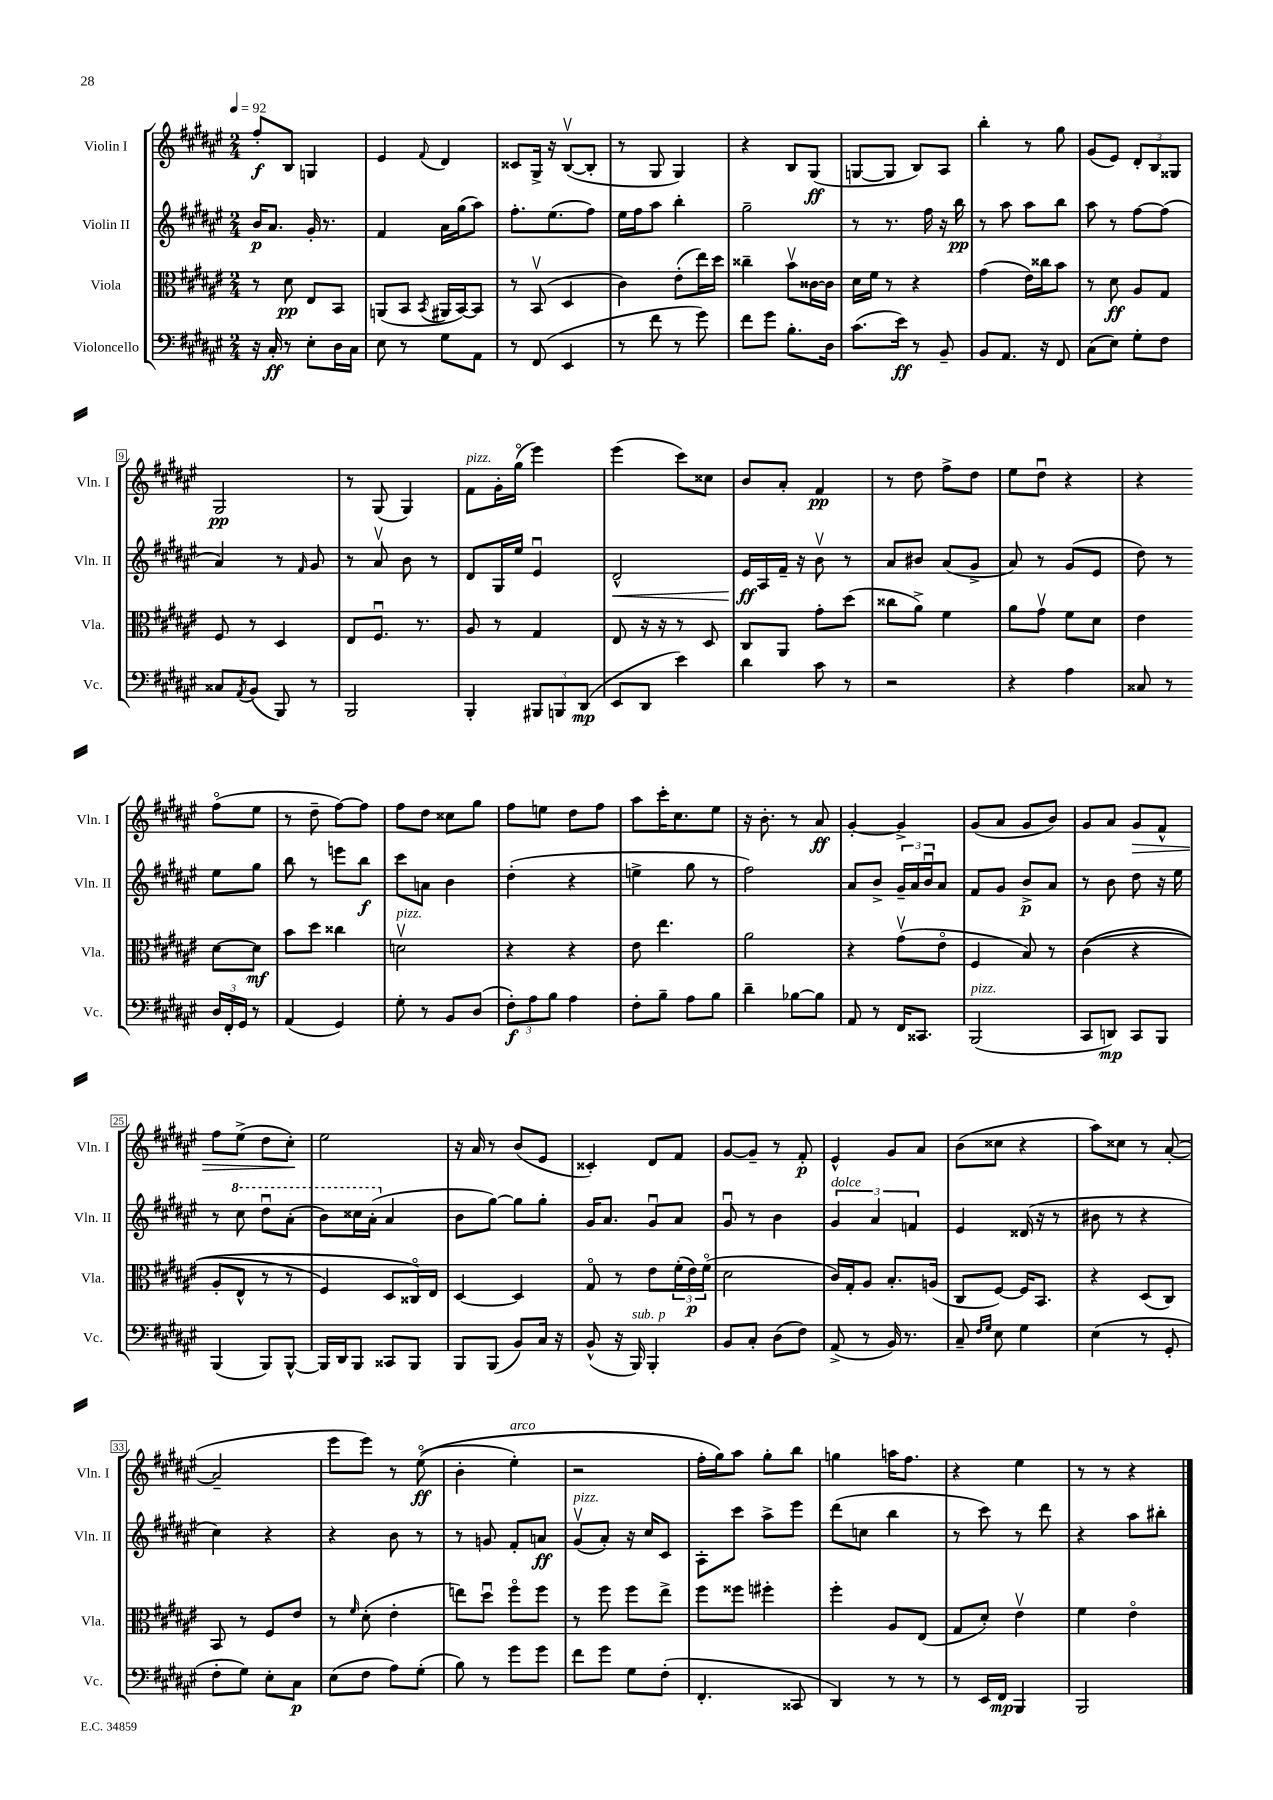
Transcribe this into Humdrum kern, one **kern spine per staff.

**kern	**kern	**kern	**kern
*staff4	*staff3	*staff2	*staff1
*clefF4	*clefC3	*clefG2	*clefG2
*k[f#c#g#d#a#e#]	*k[f#c#g#d#a#e#]	*k[f#c#g#d#a#e#]	*k[f#c#g#d#a#e#]
*M2/4	*M2/4	*M2/4	*M2/4
*MM92	*MM92	*MM92	*MM92
16r	8r	16b	8ff#'
16C#'	.	8.a#	.
8r	8d#	.	8B
8E#'	8E#	16g#'	4G
.	.	8.r	.
16D#	8BB	.	.
16C#	.	.	.
=	=	=	=
8E#	(8AA	4f#	4e#
8r	8BB	.	.
.	8qBB	.	8qqf#
8G#	16AA#	16a#	4d#
.	[16BB)	(16gg#	.
8AA#	8BB]	8aa#)	.
=	=	=	=
8r	8r	8.ff#'	8c##
(8FF#	(8BBv	.	16G#^
.	.	(8.ee#	16r
4EE#	4D#	.	([8Bv
.	.	8ff#)	8B']
=	=	=	=
8r	4c#)	16ee#	8r
.	.	16ff#	.
8f#	.	8aa#	8G#
8r	(8e#'	4bb'	4G#)
8g#)	16ee#)	.	.
.	16dd#	.	.
=	=	=	=
8f#	4cc##~	2gg#~	4r
8g#	.	.	.
8.B'	8bv	.	8B
.	[16c##	.	(8G#
16D#	16c##]	.	.
=	=	=	=
(8.c#	16d#	8r	[8G
.	16f#	.	.
.	8r	8.r	8G]
16e#)	.	.	.
8r	4r	.	8B)
.	.	16ff#	.
8BB~	.	16r	8A#
.	.	16bb	.
=	=	=	=
8BB	(4g#	8r	4bb'
8.AA#	.	8aa#	.
.	16e#)	8aa#	8r
16r	16cc##	.	.
8FF#	8b	8bb	8gg#
=	=	=	=
(8C#	8r	8aa#	(8g#
8E#)	8d#	8r	8e#)
8G#'	8A#	[8ff#	12d#'
.	.	.	12B
8F#	8G#	(8ff#]	.
.	.	.	12G##
=	=	=	=
8C##	8F#	4a#)	2G#
8qAA#	.	.	.
(8BB	8r	.	.
8BBB)	4D#	8r	.
.	.	16qqf#	.
8r	.	8g#	.
=	=	=	=
2BBB	8E#	8r	8r
.	8.F#u	8a#v	(8G#
.	.	8b	4G#)
.	8.r	.	.
.	.	8r	.
=	=	=	=
4BBB'	8A#	8d#	8f#
.	8r	16G#	16g#'
.	.	16ee#	(16gg#o
12BBB#	4G#	4e#u	4eee#)
12BBB	.	.	.
(12DD#	.	.	.
=	=	=	=
8EE#	8E#	2d#^^	(4eee#
8DD#	16r	.	.
.	16r	.	.
4e#)	8r	.	8ccc#)
.	8D#	.	8cc##
=	=	=	=
4d#	8C#	16e#	8b
.	.	16A#	.
.	8AA#	16f#~	8a#'
.	.	16r	.
8c#	8g#'	8bv	4f#
8r	(8dd#	8r	.
=	=	=	=
2r	8cc##	8a#	8r
.	8a#^)	8b#	8dd#
.	4f#	(8a#	8ff#^
.	.	8g#^	8dd#
=	=	=	=
4r	8a#	8a#)	8ee#
.	8g#v	8r	8dd#u
4A#	8f#	(8g#	4r
.	8d#	8e#	.
=	=	=	=
8C##	4e#	8dd#)	4r
8r	.	8r	.
24D#	[8d#	8ee#	(8ff#o
24FF#'	.	.	.
24GG#	.	.	.
8r	8d#]	8gg#	8ee#
=	=	=	=
(4AA#	8b	8bb	8r
.	8dd#	8r	8dd#~
4GG#)	4cc##	8eee	[8ff#)
.	.	8bb	8ff#]
=	=	=	=
8G#'	2dv	8ccc#	8ff#
8r	.	8a	8dd#
8BB	.	4b	8cc##
(8D#	.	.	8gg#
=	=	=	=
12F#')	4r	(4dd#'	8ff#
12A#	.	.	.
.	.	.	8ee
12B	.	.	.
4A#	4r	4r	8dd#
.	.	.	8ff#
=	=	=	=
8F#'	8e#	4ee^	8aa#
8B~	4.ee#	.	16ccc#'
.	.	.	8.cc#
8A#	.	8gg#	.
8B	.	8r	8ee#
=	=	=	=
4d#~	2a#	2ff#)	16r
.	.	.	8.b'
[8B-	.	.	8r
8B-]	.	.	8a#
=	=	=	=
8AA#	4r	8a#	[4g#'
8r	.	8b^	.
16FF#	(8g#v	24g#~	4g#^]
.	.	24a#	.
8.CC##	.	.	.
.	.	24bu	.
.	8e#o	8a#	.
=	=	=	=
(2BBB	4F#	8f#	(8g#
.	.	8g#	8a#
.	8B)	8b^	8g#
.	8r	8a#	8b)
=	=	=	=
8CC#	&((4c#	8r	8g#
8DD)	.	8b	8a#
8CC#	4r	8dd#	8g#
8BBB	.	16r	8f#^^
.	.	16ee#	.
=	=	=	=
(4BBB	8A#'	8r	8ff#
.	8E#^^	8ccc#	(8ee#^
8BBB)	8r	8ddd#u	8dd#
[8BBB^^	8r	(8aa#'	8cc#')
=	=	=	=
16BBB]	4F#)	8bb)	2ee#
16DD#	.	.	.
8BBB	.	16ccc##	.
.	.	(16aa#'	.
8CC##	8D#	4a#	.
8BBB	16C##o&)	.	.
.	16E#	.	.
=	=	=	=
8BBB	[4D#	8b	16r
.	.	.	16a#
(8BBB	.	[8gg#)	8r
8BB)	4D#]	8gg#]	(8b
16C#	.	8gg#'	8e#
16r	.	.	.
=	=	=	=
(8BB^^	8G#o	16g#	4c##')
.	.	8.a#	.
16r	8r	.	.
16BBB)	.	.	.
4BBB'	8e#	8g#u	8d#
.	(24f#'	8a#	8f#
.	24e#)	.	.
.	(24f#o	.	.
=	=	=	=
8BB	2d#	8g#u	[8g#
8C#'	.	8r	8g#~]
(8D#	.	4b	8r
8F#)	.	.	8f#'
=	=	=	=
(8AA#^	16c#)	6g#	4e#^^
.	16G#'	.	.
8r	8A#	.	.
.	.	6a#	.
16BB)	8.B'	.	8g#
8.r	.	.	.
.	.	6f	.
.	.	.	8a#
.	(16A	.	.
=	=	=	=
8C#~	8C#	4e#	(8b
16qqF#	.	.	.
16qqG#	.	.	.
8E#	[8F#)	.	8cc##
4G#	16F#]	(16d##	4r
.	8.BB	16r	.
.	.	8r	.
=	=	=	=
(4E#	4r	8b#	8aa#)
.	.	8r	8cc##
8r	(8D#	4r	8r
8GG#'	8C#)	.	([8a#'
=	=	=	=
8F#'	8BB	4cc#)	2a#~]
8G#)	8r	.	.
8E#'	8F#	4r	.
8C#	8e#	.	.
=	=	=	=
(8E#	8r	4r	8eee#
.	16qqf#	.	.
8F#	(8d#'	.	8eee#)
8A#)	4e#'	8b	8r
(8G#'	.	8r	&((8ee#o
=	=	=	=
8B)	8ee)	8r	4b'
8r	8dd#u	8g	.
8g#	8ff#o	8f#'	4ee#')
8g#	8ff#	8a	.
=	=	=	=
8f#	8r	(8g#v	2r
8g#	8ff#	8a#')	.
8G#	8ff#	16r	.
.	.	16cc#	.
(8F#'	8ee#^	8c#	.
=	=	=	=
4.FF#'	8ff#	8A#'	16ff#'
.	.	.	16gg#&)
.	8ff##	8ccc#	8aa#
.	4ff#'	8aa#^	8gg#'
8CC##	.	8eee#	8bb
=	=	=	=
4DD#)	4ff#'	(8ddd#	4gg
.	.	8cc	.
8r	8A#	4bb	16aa
.	.	.	8.ff#
8r	(8E#	.	.
=	=	=	=
8r	8G#	8r	4r
16EE#	8d#')	8ccc#)	.
16FF#	.	.	.
4BBB	4e#v	8r	4ee#
.	.	8ddd#	.
=	=	=	=
2BBB	4f#	4r	8r
.	.	.	8r
.	4e#o	8aa#	4r
.	.	8bb#'	.
==	==	==	==
*-	*-	*-	*-
